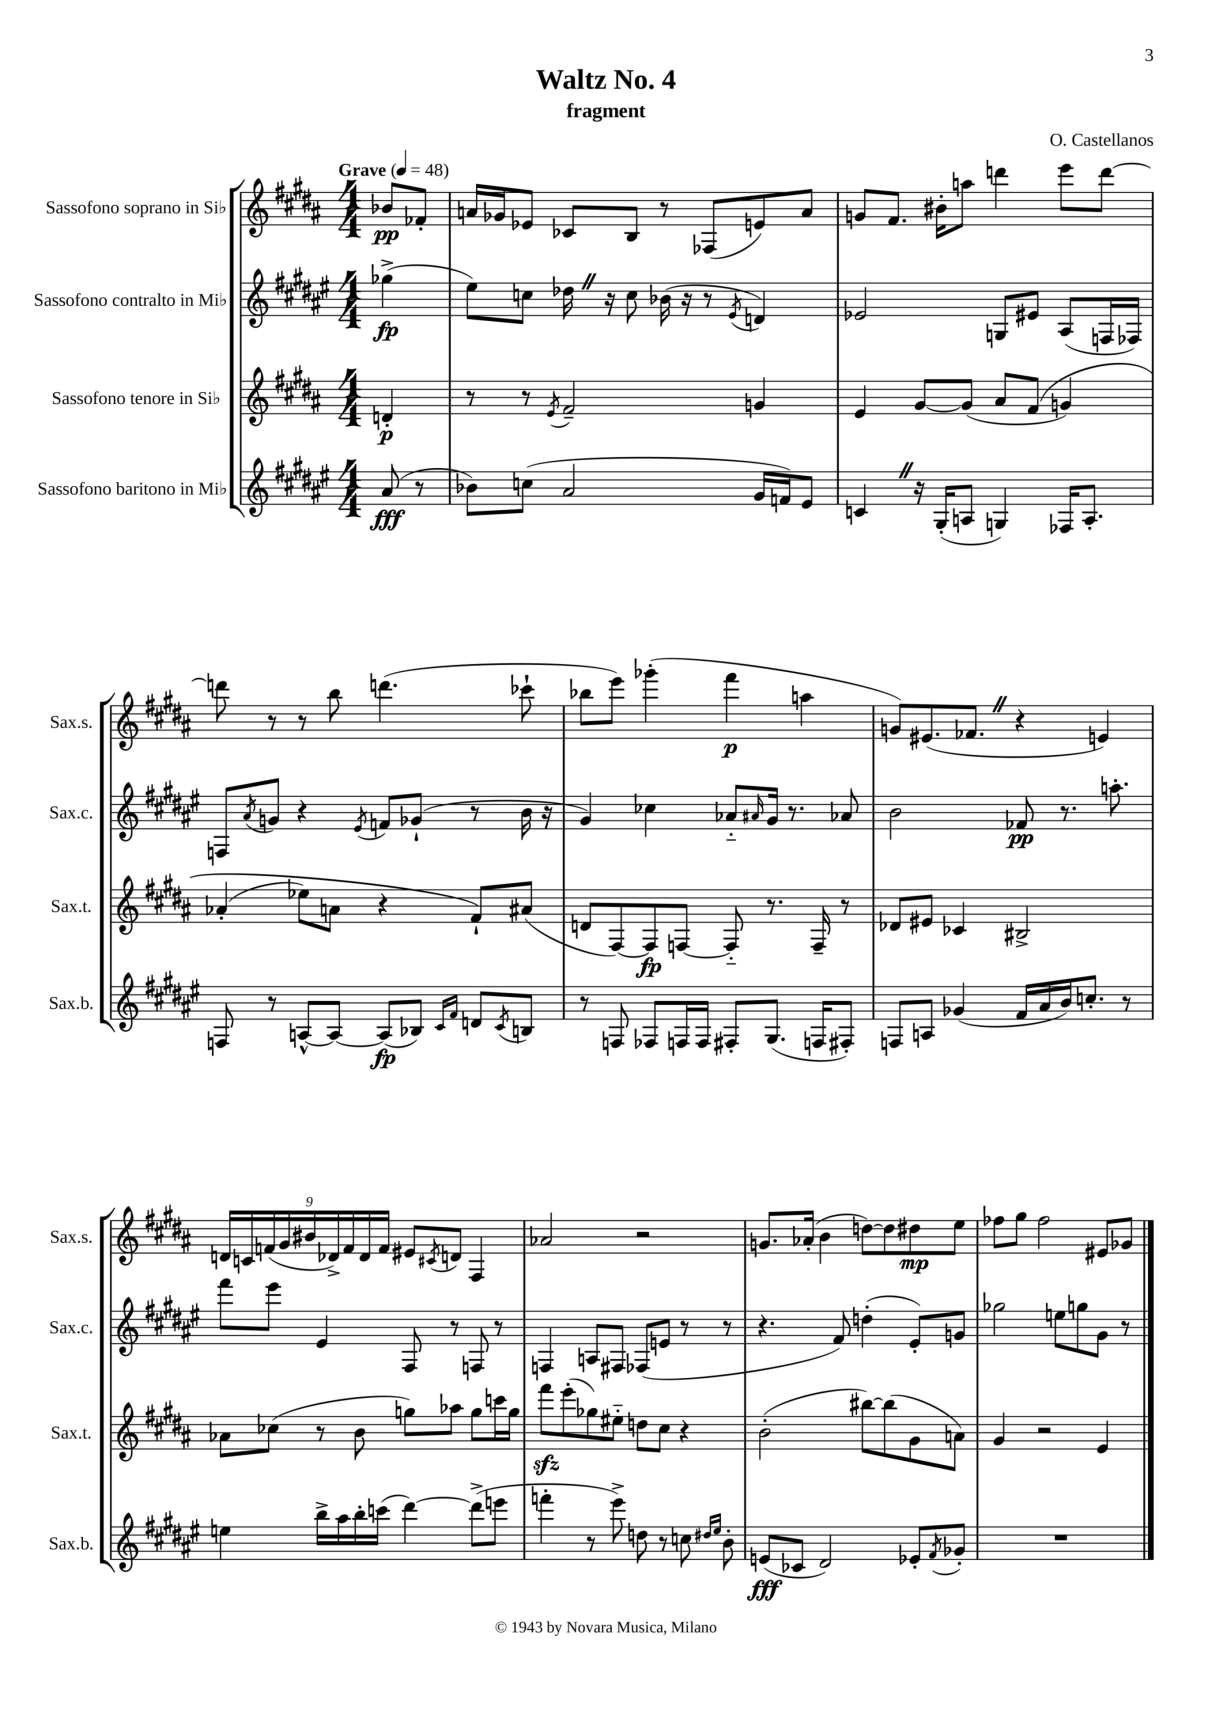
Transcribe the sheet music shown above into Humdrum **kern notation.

**kern	**kern	**kern	**kern
*staff4	*staff3	*staff2	*staff1
*clefG2	*clefG2	*clefG2	*clefG2
*k[f#c#g#d#a#e#]	*k[f#c#g#d#a#]	*k[f#c#g#d#a#e#]	*k[f#c#g#d#a#]
*M4/4	*M4/4	*M4/4	*M4/4
*MM48	*MM48	*MM48	*MM48
(8a#/	4d'/	(4gg-^\	8b-/L
8r	.	.	8f-'/J
=	=	=	=
8b-\L)	8r	8ee#\L)	16a/LL
.	.	.	16g-/J
(8cc\J	8r	8cc\J	8e-/J
.	8qe/	.	.
2a#/	2f#~/	16dd-\	8c-/L
.	.	16r	.
.	.	8cc\	8B/J
.	.	(16b-\	8r
.	.	16r	.
.	.	8r	(8F-/L
.	.	8qe#/	.
16g#/LL	4g/	4d/)	8e/)
16f/J)	.	.	.
8e#/J	.	.	8a/J
=	=	=	=
4c/	4e/	2e-/	8g/L
.	.	.	8.f#/J
16r	[8g#/L	.	.
(16G#'/LK	.	.	16b#'\LK
8A/J	(8g#/]J	.	8aa\J
4G/)	8a#/L	8G/L	4ddd\
.	&(8f#/J	8e#/J	.
16F-/LK	4g/)	(8A#/L	8eee\L
8.A'/J	.	.	.
.	.	16F/L	[8ddd\J
.	.	16F-/JJ)	.
=	=	=	=
8F/	(4a-'/	8F/L	8ddd\]
.	.	8qa#/	.
8r	.	8g/J	8r
[8A^^/L	8ee-\L)	4r	8r
8A/_J	8a\J	.	8bb\
.	.	8qe#/	.
(8A/]L	4r	8f/L	(4.ddd\
8B-/J)	.	(8g-`/J	.
16qqc#/LL	.	.	.
16qqf#/JJ	.	.	.
8d/L	8f#`/L&)	8r	.
8qc#/	.	.	.
8B/J	(8a#/J	16b\	8ccc-`\
.	.	16r	.
=	=	=	=
8r	8d/L	4g#/)	8bb-\L
8F/	[8F#/)	.	8eee\J)
8F-/L	8F#/]	4cc-\	(4ggg-'\
16F/L	[8F/J	.	.
16F/JJ	.	.	.
8F#'/L	8F'~/]	8a-'~/L	4fff#\
.	.	16qqa#/	.
(8.G#/J	8.r	16g#/Jk	.
.	.	8.r	.
.	.	.	4aa\
16F/LK	16F~/	.	.
8F#'/J)	8r	8a-/	.
=	=	=	=
8F/L	8d-/L	2b\	8g/L)
8A/J	8e#/J	.	(8.e#/
(4g-/	4c-/	.	.
.	.	.	8.f-/J
16f#/LL	2B#^/	8f-/	4r
16a#/	.	.	.
16b/J)	.	8.r	.
8.cc'/J	.	.	.
.	.	.	4e/)
.	.	8.aa'\	.
8r	.	.	.
=	=	=	=
4ee\	8a-\L	8fff#\L	18d/LL
.	.	.	18c/
.	.	.	(18f/
.	(8cc-\J	8eee#\J	.
.	.	.	18g#/
.	.	.	18b#/
16bb^\LL	8r	4e#/	.
.	.	.	18d-^/)
16aa#\	.	.	.
.	.	.	18f/
16bb'\	8b\	.	.
.	.	.	18d-/
(16ccc\JJ	.	.	.
.	.	.	18f/JJ
[4ddd#\)	8gg\L)	8F#/	8e#/L
.	.	.	8qc#/
.	8aa-\J	8r	8d/J
(8ddd#^\]L	8gg\L	8F/	4F#/
8eee\J	16ccc\L	8r	.
.	16gg\JJ	.	.
=	=	=	=
4fff'\	8fff#\L	4F/	2a-/
.	(8eee'\	.	.
8r	8gg-\)	8A/L	.
8eee#^\)	8ee#'~\J	8F#/J	.
8dd\	8dd\L	(8F-/L	2r
8r	8cc#\J	8e/J	.
8cc\	4r	8r	.
16qqdd#/LL	.	.	.
16qqee#/JJ	.	.	.
8b'\	.	8r	.
=	=	=	=
(8e/L	(2b'\	4.r	8.g/L
8c-/J	.	.	.
.	.	.	(16a-'/Jk
2d#/)	.	.	4b\
.	.	8f#/)	.
.	[8bb#\L)	(4dd'\	[8dd\L)
.	(8bb#\]	.	8dd\]
8e-'/L	8g#\	8e#'/L)	8dd#\
8qf#/	.	.	.
8g-'/J	8a\J)	8g/J	8ee\J
=	=	=	=
1r	4g#/	2gg-\	8ff-\L
.	.	.	8gg#\J
.	2r	.	2ff-\
.	.	8ee\L	.
.	.	8gg\	.
.	4e/	8g#\J	8e#/L
.	.	8r	8g-/J
==	==	==	==
*-	*-	*-	*-
